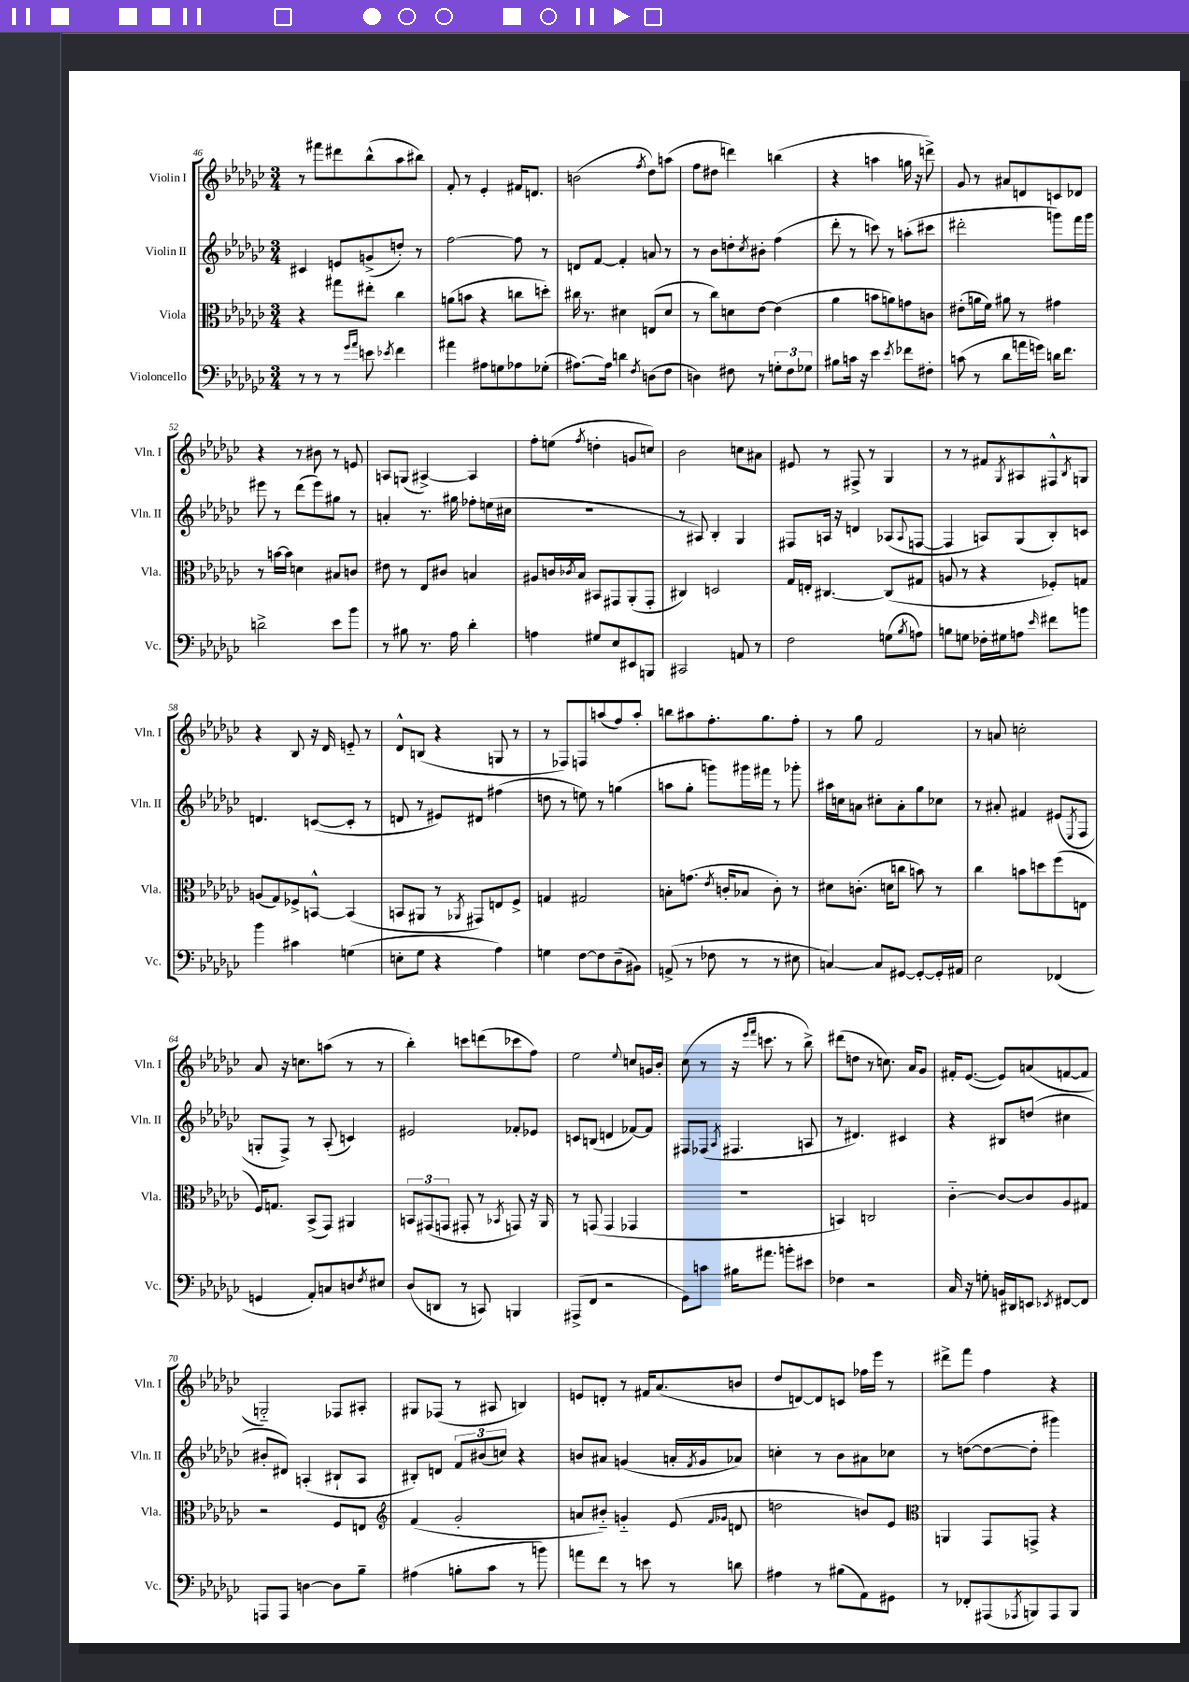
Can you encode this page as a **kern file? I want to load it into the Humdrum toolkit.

**kern	**kern	**kern	**kern
*part4	*part3	*part2	*part1
*staff4	*staff3	*staff2	*staff1
*I"Violoncello	*I"Viola	*I"Violin II	*I"Violin I
*I'Vc.	*I'Vla.	*I'Vln. II	*I'Vln. I
*clefF4	*clefC3	*clefG2	*clefG2
*k[b-e-a-d-g-c-]	*k[b-e-a-d-g-c-]	*k[b-e-a-d-g-c-]	*k[b-e-a-d-g-c-]
*M3/4	*M3/4	*M3/4	*M3/4
=46	=46	=46	=46
8r	4r	4c#X/	8r
8r	.	.	8fff#X\L
8r	8gg#X\L	8en/L	8ddd#X\
16qqg-/LL	.	.	.
16qqa-/JJ	.	.	.
8en\	8ee#X'\J	(8gn^/	(8bb-^^\
8qe-X/	.	.	.
4f\	4cc-\	8ddn'/J)	8aa-\
.	.	8r	8bb#X\J)
=47	=47	=47	=47
4a#X\	(8an\L	[2ff\	8f'/
.	8bn\J	.	8r
8A#X\L	4r	.	4e-'/
8Gn\	.	.	.
8A-X\	8ccn\L	8ff\]	16f#X/KL
.	.	.	8.dn/J
(8G-X'\J	8ddn'\J)	8r	.
=48	=48	=48	=48
[8.A#X\L)	16cc#X\	8dn/L	(2bn\
.	8.r	.	.
.	.	[8f/J	.
16A#\Jk]	.	.	.
4dn\	4d#X\	4f'/]	.
8qF/	.	.	8qff/
(8Dn\L	(8En/L	8an/	8dd-\L)
8F\J	8d#/J	8r	(8aan\J
=49	=49	=49	=49
4Dn\)	8r	8r	8ff\L
.	8cc-\L)	8b-\L	8dd#X\J
8F#X\	8dn\	8ddn'\	4dddn\)
.	.	8qcc-/	.
8r	[8e-\J	8b#X'\J	.
12Gn'\L	(4e-\]	(4ff\	(4bbn\
12F#\	.	.	.
12G-X\J	.	.	.
=50	=50	=50	=50
8B#X\L	4a-\	8ddd-'\	4r
16cn\Jk	.	8r	.
16r	.	.	.
4e-\	8bn\L	8cccn\)	4aan\
.	8an\)	8r	.
8qe-/	.	.	.
8f-X\L	8gn\	(8aan'\L	16ggn\
.	.	.	16r
8F#X'\J	8cn\J	8ccc#X\J	8dddn^\)
=51	=51	=51	=51
(8cn\	(8e#X'\L	2ddd#X'\	8g-/
8r	16an\L	.	8r
.	16f\JJ)	.	.
8d-\L	8a#X\	.	8a#X/L
16an\L	8r	.	8dn/
16gn\JJ)	.	.	.
16dn\KL	4g#X\	8gggn\L)	8cn/
8.f\J	.	.	.
.	.	16fff\L	8d-X/J
.	.	16ggg\JJ	.
!!LO:LB:g=z
=52	=52	=52	=52
2dn^\	8r	8eee#X\	4r
.	[16bn\LL	8r	.
.	16b\JJ]	.	.
.	4dn\	(8ddd-\L	8r
.	.	8eee#\)	8b#X\
8e-\L	8B#X/L	8gg#X\J	8r
8b-\J	8cn/J	8r	8en/
=53	=53	=53	=53
8r	8e#X\	4an'/	8An/L
8B#X\	8r	.	(8Gn/J
8.r	8E-/L	8.r	[4A#X^/)
.	8c#X/J	.	.
16A-\	.	16gg#X\	.
4d-'\	4Bn/	8ff-X'\L	4A#/]
.	.	(16een\L	.
.	.	16cc#X\JJ	.
=54	=54	=54	=54
4An\	8A#X/L	2.r	8ff'\L
.	16cn/L	.	(8een\J
.	8qc-X/	.	.
.	16B-/JJ	.	.
.	.	.	8qff/
8G#X/L	8BB#X/L	.	4ddn'\
8E-/	8GG#X/	.	.
8EE#X/	(8AA-'/	.	8gn/L
8BBBn/J	8GG#'/J	.	8ccn/J)
=55	=55	=55	=55
2CC#X/	4C#X/)	8r	2b-\
.	.	8A#X/)	.
.	2Dn/	4B-'/	.
8AAn/	.	4G-/	8ccn\L
8r	.	.	8a#X\J
=56	=56	=56	=56
2F\	16G-/LL	8F#X/L	8e#X/
.	16En'/JJ	.	.
.	[4.C#X/	16An/Jk	8r
.	.	16r	.
.	.	4dn/	8F#X^/
.	.	.	8r
(8Gn\L	(8C#/L]	(8A-X/L	4G-/
8qB-/	.	8qqA-/	.
8An\J)	8G#X/J	[8Fn/J	.
=57	=57	=57	=57
8Bn\L	8An/	4F/]	8r
8Gn\J	8r	.	8r
16F-X'\LL	4r	8An/L)	8f#X/L
16G#X\J	.	.	.
.	.	.	8qG-/
8An\J	.	(8G-/	8A#X/
16qqe-/	.	.	.
8f#X\L	8F-X'/L)	8B-'/)	8F#X^^/
.	.	.	8qB-/
8bn\J	8Gn/J	8cn/J	8Gn/J
!!LO:LB:g=z
=58	=58	=58	=58
4b-\	(8An/L	4.dn/	4r
.	8G-/)	.	.
4c#X\	8F-X^/	.	8B-/
.	[8BBn^^/J	([8cn/L	16r
.	.	.	16d-/
(4Gn\	(4BB/]	8c'/J]	8en/
.	.	8r	8r
=59	=59	=59	=59
8En'\L	8BBn/L	8dn/	8d-^^/L
8G-\J	8AA#X/J	8r	(8Bn/J
4r	8r	8e#X/L)	4r
.	8qAA-X/	.	.
.	8GG#X/L)	8d#X/J	.
4A-\)	8En/	(4ff#X\	8Gn/
.	8F^/J	.	8r
=60	=60	=60	=60
4Gn\	4Gn/	8ddn\	8r
.	.	8r	8F-X/L)
[8F\L	2G#X/	8een\)	8Fn/
8F\]	.	8r	(8aan/
(8D-~\	.	(4ggn\	8ff/)
8BB#X\J)	.	.	8aa'/J
=61	=61	=61	=61
(8AAn^/	8Bn'\L	8aan\L	8bbn\L
8r	(8.gn\J	8gg-'\J	8aa#X\
8F-X\	.	8gggn\L)	8.ff'\
.	8qe-/	.	.
.	16cn'/KL	.	.
8r	8B-X/J	16ggg#X\L	.
.	.	16fff#X\JJ	8.gg-\
8r	8c'\)	8r	.
8E#X\	8r	8ggg-X'\	8ff'\J
=62	=62	=62	=62
[4Cn/)	8d#X\L	16aa#X\LL	8r
.	.	16ccn\J	.
.	(8.cn'\J	8an\J	8gg-\
8C/L]	.	8cc#X'\L	2f/
.	16dn\KL	.	.
[8GG#X/J	8ccn\J	8a'\	.
8GG#'/L_	8bn\)	8gg-\	.
16GG#'/L]	8r	8cc-X\J	.
16AA#X/JJ	.	.	.
=63	=63	=63	=63
2E-\	4cc-\	8r	8r
.	.	8a#X'/	8an/
.	8bn\L	4f#X/	2ccn'\
.	8ddn\	.	.
(4FF-X/	(8ff\	(8e#X/L	.
.	.	8qE-/	.
.	8En\J	8F/J	.
!!LO:LB:g=z
=64	=64	=64	=64
4GGn/	16F/KL)	8Gn'/L	8a-/
.	8.Gn/J	.	.
.	.	8F^/J)	16r
.	.	.	8.ccn\L
8AA-'/L)	(8BB-^/L	8r	.
8Cn/	8GG-/J)	(8A-'/	(8aan\J
8Dn/	4AA#X/	4cn/)	8r
8qF/	.	.	.
8E#X/J	.	.	8r
=65	=65	=65	=65
(8D-/L	12BBn/L	2e#X/	4bb-'\)
.	(12GG#X/	.	.
8DDn/J	.	.	.
.	12GGn/J	.	.
8r	8GG#X'/	.	8cccn\L
8CCn/)	8r	.	(8dddn\
.	8qBB-X/	.	.
4BBBn/	8GGn/)	8f-X'/L	8ccc-X\
.	16r	8e-X/J	8ff\J)
.	16AA-/	.	.
=66	=66	=66	=66
(8AAA#X^/L	8r	8cn/L	2ee-\
8FF/J	(8GGn/	(8Bn/J	.
2r	4GG/	4dn/	.
.	.	.	8qqee-/
.	4GG-X/	[8f-X/L)	8ccn/L
.	.	8f-/J]	16gn/L
.	.	.	16b-'/JJ
=67	=67	=67	=67
8GG-\L)	2.r	8F#X/L	(8cc-\
8cn\J	.	(8F-X/J	8r
.	.	8qA-/	.
16B#X\KL	.	4.F#X/	16r
.	.	.	16qqeee-/LL
.	.	.	16qqfff/JJ
8.a#X\J	.	.	8.cccn\
8bn'\L	.	.	8r
8e#X\J	.	8An/	8bb-^\)
=68	=68	=68	=68
4F-X\	4BBn/)	8r	(8ddd#X\L
.	.	4.d#X/)	8ddn\J
2r	2Cn/	.	8r
.	.	.	8.ccn\)
.	.	4c#X/	.
.	.	.	16a-/KL
.	.	.	8g-/J
=69	=69	=69	=69
16C-/	[4c-\	4r	16f#X'/KL
16r	.	.	([8.e-/J
8Gn'\	.	.	.
16BBn/LL	8c-/L_	8B#X/L	8e-/L])
16DD#X/J	.	.	.
8EEn/J	8c-/]	(8ddn/J	(8an/
8qEE-X/	.	.	.
[8FF#X/L	8A-/	4cc#X\	[8fn/
8FF#/J]	8G#X/J	.	8f/J]
!!LO:LB:g=z
=70	=70	=70	=70
8AAAn/L	2r	8b#X'/L	2Gn/)
8AAA/J	.	8d#X/J)	.
[4Dn\	.	(4An'/	.
8D\L]	8F/L	8B#X`/L	8F-X/L
8B-~\J	8En/J	8A/J	8A#X'/J
=71	=71	=71	=71
*	*clefG2	*	*
(4A#X\	(4f/	8B#X'/L)	8G#X/L
.	.	8dn/J	(8F-X/J
8Bn'\L	2g-'/	12f/L	8r
.	.	(12b#X/	.
8c-\J	.	.	8A#X/
.	.	12ccn/J)	.
8r	.	4r	4Bn/)
8bn\)	.	.	.
=72	=72	=72	=72
8an\L	8an/L	8bn/L	8en/L
8f\J	8b#X/J)	8a#X/J	8dn'/J
8r	4gn/	(4gn/	8r
8en\	.	.	16f#X/KL
.	.	.	(8.a-/
8r	(8e-/	16an'/LL	.
.	.	8qf/	.
.	.	16g/J	.
.	16qqf/LL	.	.
.	16qqg-X/JJ	.	.
8dn\	8dn/	8a-X/J)	8bn/J
=73	=73	=73	=73
4A#X\	2ddn\	4ccn'\	8dd-/L
.	.	.	[8dn/)
8r	.	8r	8d/]
(8B#X\L	.	8b-\L	8cn/J
8AA-\)	8bn/L)	8a#X\	16ff-X\LL
.	.	.	16eee-\JJ
8GG#X\J	8e-/J	8cc-X\J	8r
=74	=74	=74	=74
*	*clefC3	*	*
8r	4AAn/	8r	8ddd#X^\L
8FF-X'/L	.	([8ddn\L	8fff\J
(8AAA#X/	8GG-/L	8dd\_	4ff\
8qAAA-X/	.	.	.
8BBBn/)	8GGn^/J	8dd'\J]	.
8AAA-/	4r	4ggg#X\)	4r
8BBB/J	.	.	.
==	==	==	==
*-	*-	*-	*-
